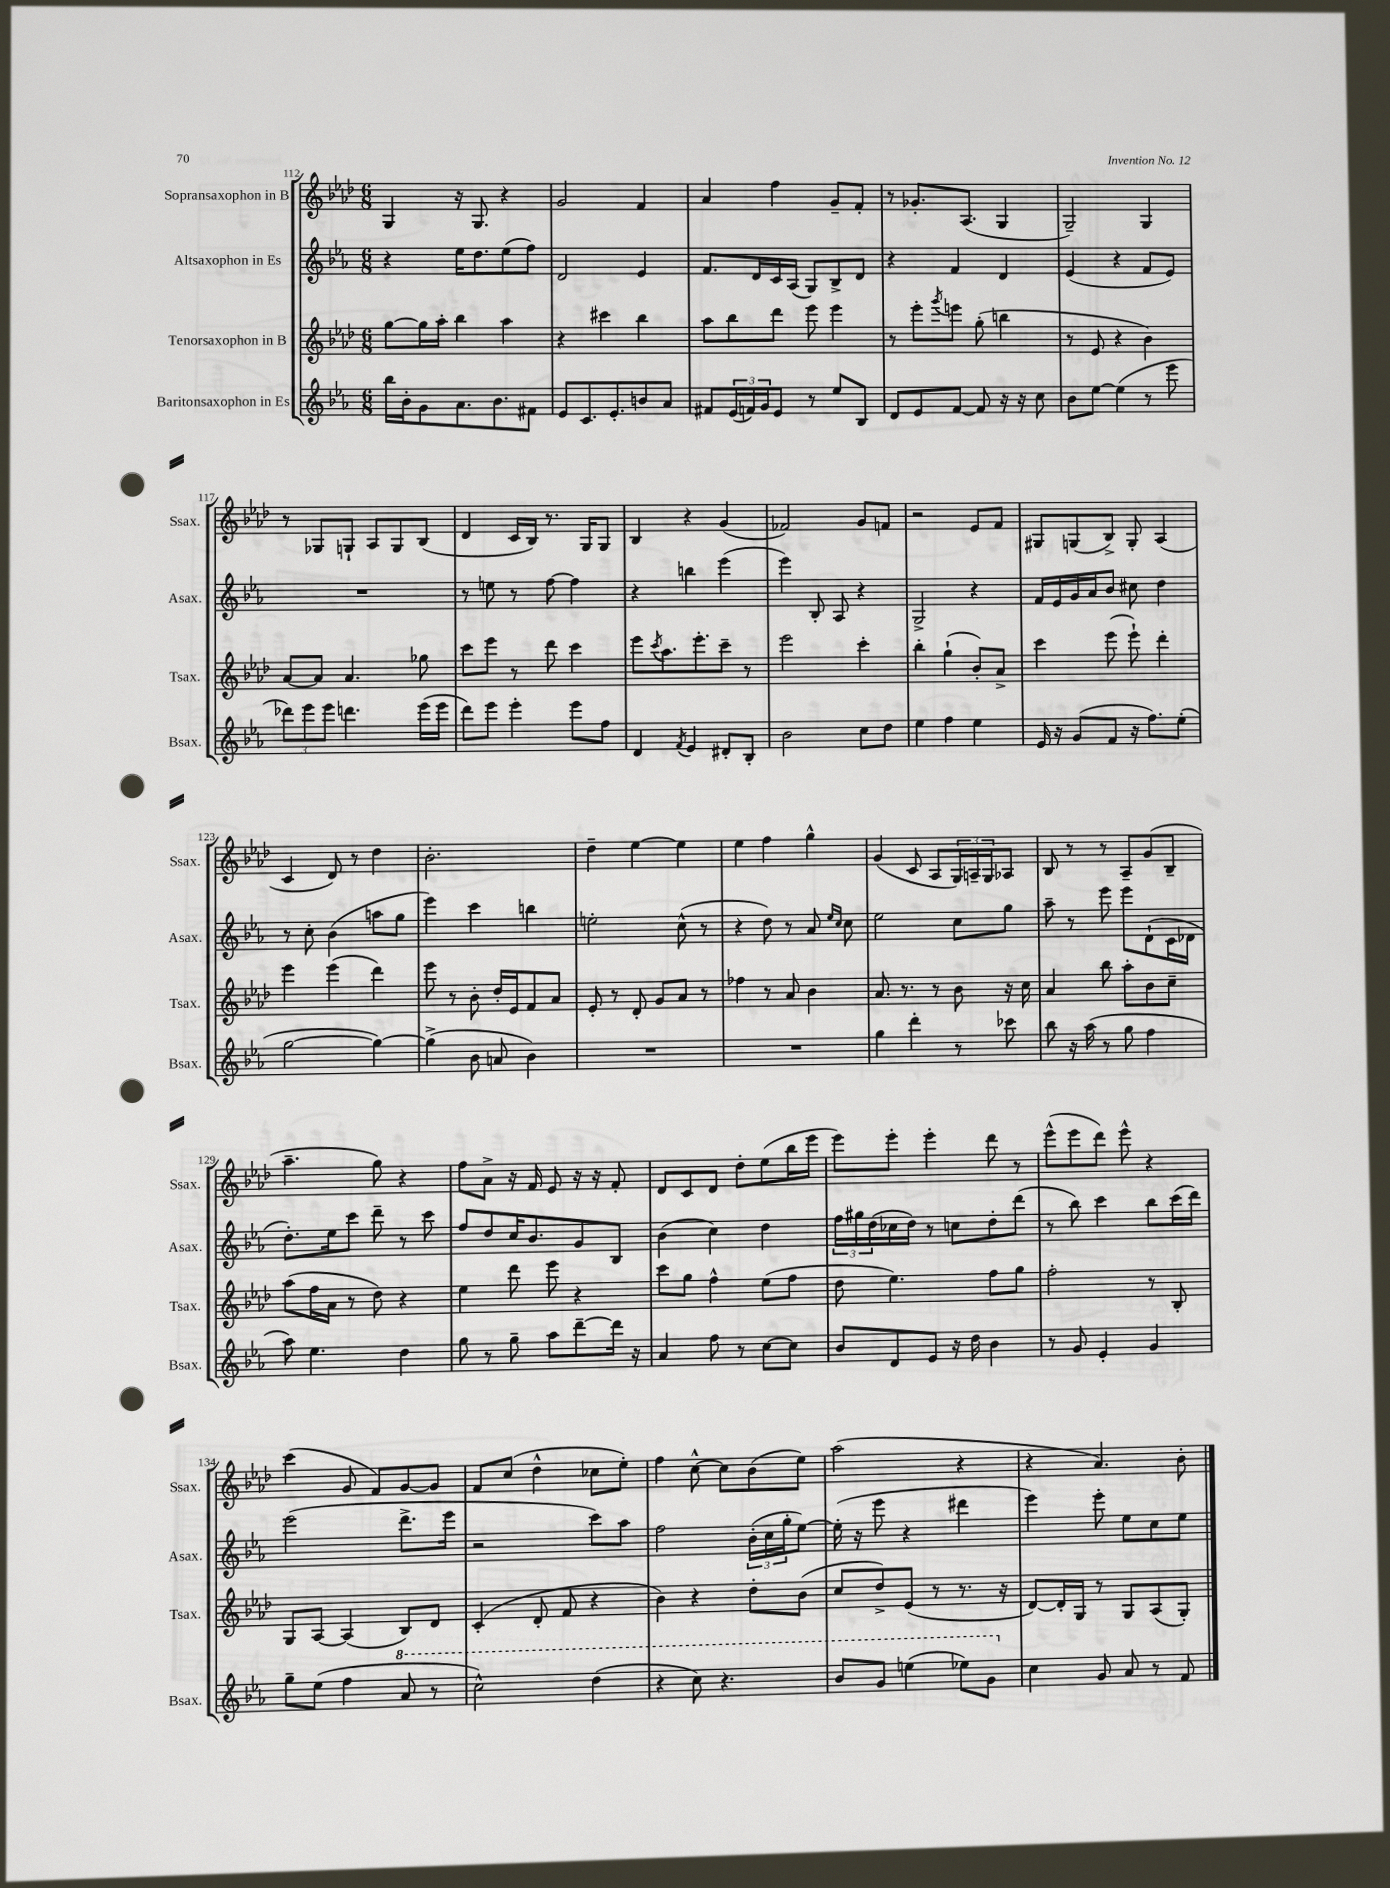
<<
\new StaffGroup <<
\new Staff = "s0" \with { instrumentName = "Sopransaxophon in B" shortInstrumentName = "Ssax." } {
    \clef treble \key aes \major \numericTimeSignature \time 6/8
    g4 r16 g8. r4 |
    g'2 f'4 |
    aes'4 f''4 g'8-- f'8-. |
    r8 ges'8.-. aes8.( g4 |
    g2--) g4 |
    r8 ges8 g8-! aes8 g8 bes8( |
    des'4 c'16 bes16) r8. g16 g8 |
    bes4 r4 g'4( |
    fes'2) g'8 f'8 |
    r2 ees'8 f'8 |
    gis8 g8( bes8->) g8-. aes4( |
    c'4 des'8) r8 des''4 |
    bes'2.-. |
    des''4-- ees''4~ ees''4 |
    ees''4 f''4 g''4-^ |
    g'4( c'8 aes8 \tuplet 3/2 { g16) a16-- g16 } aes8 |
    bes8 r8 r8 aes8-- g'8( bes8-- |
    aes''4.-- g''8) r4 |
    f''8 aes'8-> r16 f'16 ees'8 r16 r16 f'8-. |
    des'8 c'8 des'8 des''8-. ees''8( bes''16 ees'''16 |
    ees'''8) ees'''8-. ees'''4-. des'''8 r8 |
    ees'''8-^( ees'''8 des'''8) ees'''8-^ r4 |
    c'''4( g'8 f'8) g'8~ g'8 |
    f'8 c''8( des''4-^ ces''8 ees''8-.) |
    f''4 c''8~-^ c''8 bes'8( ees''8) |
    aes''2( r4 |
    r4 aes'4.) bes'8-. \bar "|." |
}
\new Staff = "s1" \with { instrumentName = "Altsaxophon in Es" shortInstrumentName = "Asax." } {
    \clef treble \key ees \major \numericTimeSignature \time 6/8
    r4 ees''16 d''8. ees''8( f''8) |
    d'2 ees'4 |
    f'8. d'16 c'16 aes16( g8) bes8-> d'8 |
    r4 f'4 d'4 |
    ees'4( r4 f'8 ees'8) |
    R2. |
    r8 e''8 r8 f''8~ f''4 |
    r4 b''4 ees'''4( |
    ees'''4) bes8-. aes8 r4 |
    g2-> r4 |
    f'16 ees'16 g'16 aes'16 bes'8 cis''8 d''4 |
    r8 c''8-. bes'4( a''8 g''8 |
    ees'''4) c'''4 b''4 |
    e''2-. c''8-^( r8 |
    r4 d''8) r8 aes'8 \grace { ees''16 c''16 } c''8 |
    ees''2 c''8 g''8 |
    aes''8-- r8 ees'''8 ees'''8 d'8-!( c'16 des'16 |
    d''8.-.) ees''16 c'''8 d'''8-- r8 c'''8 |
    f''8 d''8 c''16 bes'8. g'8 bes8 |
    bes'4( c''4) d''4 |
    \tuplet 3/2 { f''16 gis''16 d''16( } ces''16 d''16) r8 c''8 d''8-. d'''8( |
    r8 bes''8) c'''4 bes''8 c'''16( d'''16) |
    ees'''2( d'''8.-> ees'''16 |
    r2 c'''8) aes''8 |
    f''2 \tuplet 3/2 { bes'16-.( c''16 g''16-. } ees''8~) |
    ees''16-.( r16 ees'''8 r4 dis'''4 |
    ees'''4) ees'''8-. ees''8 c''8 ees''8 \bar "|." |
}
\new Staff = "s2" \with { instrumentName = "Tenorsaxophon in B" shortInstrumentName = "Tsax." } {
    \clef treble \key aes \major \numericTimeSignature \time 6/8
    g''8~ g''16 aes''16-. bes''4 aes''4 |
    r4 cis'''4 bes''4 |
    aes''8 bes''8 des'''8 ees'''8 ees'''4 |
    r8 ees'''8-. \acciaccatura { g'''8 } e'''8 g''8-.( b''4 |
    r8 ees'8 r4 bes'4) |
    aes'8~ aes'8 aes'4. ges''8 |
    c'''8 ees'''8 r8 des'''8 c'''4 |
    ees'''8 \acciaccatura { c'''8 } aes''8. ees'''8.-. c'''8-- r8 |
    ees'''2 c'''4-. |
    bes''4-. g''4-!( bes'8-.) aes'8-> |
    c'''4 ees'''8( ees'''8-!) des'''4-. |
    ees'''4 ees'''4( des'''4) |
    ees'''8 r8 bes'8-. des''16-. ees'16 f'8 aes'8 |
    ees'8-. r8 des'8-. g'8 aes'8 r8 |
    fes''4 r8 aes'8 bes'4 |
    aes'8. r8. r8 bes'8 r16 c''16 |
    aes'4 bes''8 aes''8-. bes'8 c''8-- |
    aes''8( f''16 aes'16 r8 des''8) r4 |
    ees''4 des'''8 ees'''8 r4 |
    c'''8 g''8 f''4-^ ees''8( f''8 |
    des''8 ees''4.) f''8 g''8 |
    f''2-. r8 bes8-. |
    g8 aes8~ aes4( bes8) des'8 |
    c'4-.( des'8-. f'8 r4 |
    bes'4) r4 des''8-. bes'8( |
    c''8 des''8->) ees'8( r8 r8. r16 |
    des'8~) des'16-. g16 r8 g8 aes8( g8-.) \bar "|." |
}
\new Staff = "s3" \with { instrumentName = "Baritonsaxophon in Es" shortInstrumentName = "Bsax." } {
    \clef treble \key ees \major \numericTimeSignature \time 6/8
    bes''16 bes'16-. g'8 aes'8. bes'8. fis'8 |
    ees'8 c'8. ees'8.-. b'8 aes'8 |
    fis'8 \tuplet 3/2 { ees'16( f'16) g'16 } ees'8 r8 ees''8 bes8 |
    d'8 ees'8 f'8~ f'8 r16 r16 c''8 |
    bes'8 ees''8~ ees''4( r8 ees'''8 |
    \tuplet 3/2 { des'''8) ees'''8 ees'''8 } d'''4. ees'''16( ees'''16 |
    d'''8) ees'''8 ees'''4-. ees'''8 f''8 |
    d'4 \acciaccatura { f'8 } ees'4 dis'8-. bes8-. |
    bes'2 c''8 d''8 |
    ees''4 f''4 ees''4 |
    ees'16 r16 g'8( f'8 r16 f''8.) ees''8-.( |
    g''2~ g''4~) |
    g''4->( bes'8 a'8 bes'4) |
    R2. |
    R2. |
    g''4 d'''4-. r8 ces'''8 |
    bes''8 r16 aes''16( r8 g''8 f''4 |
    aes''8) ees''4. d''4 |
    g''8 r8 g''8-- aes''8 d'''8~-- d'''16 r16 |
    aes'4 f''8 r8 c''8~ c''8 |
    bes'8 d'8 ees'8 r16 d''16 bes'4 |
    r8 g'8 ees'4-. g'4 |
    g''8-- ees''8( f''4 \ottava #1 aes''8 r8 |
    c'''2-^) d'''4( |
    r4 c'''8) r4. |
    bes''8 g''8 e'''4( ees'''8) g''8 \ottava #0 |
    c''4 g'8 aes'8 r8 f'8 \bar "|." |
}
>>
>>
\layout { \context { \Score currentBarNumber = #112 } }
